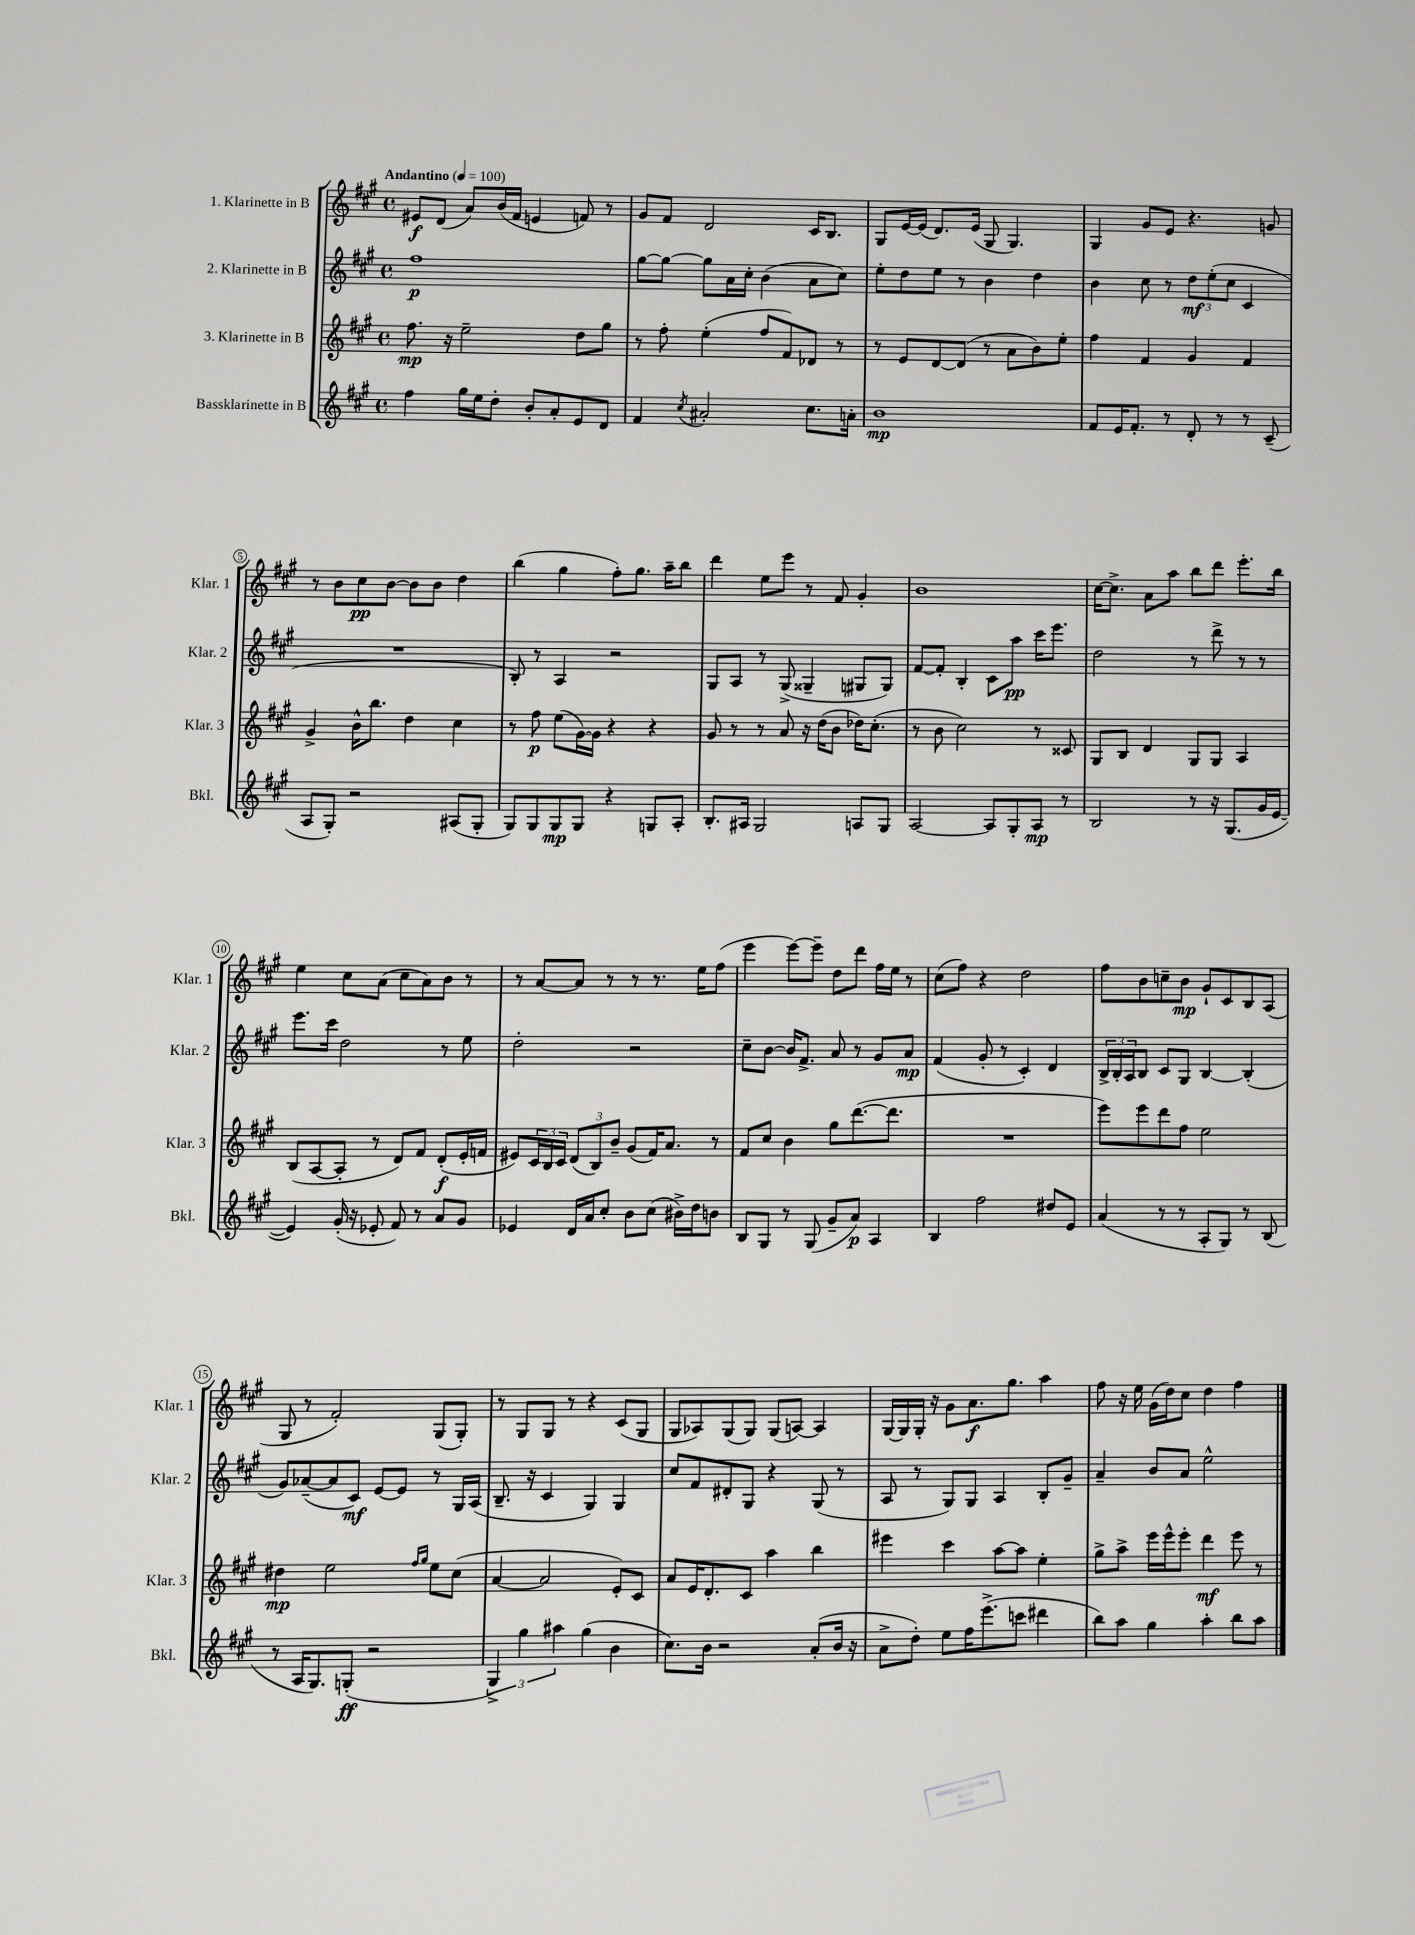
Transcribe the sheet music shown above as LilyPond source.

<<
\new StaffGroup <<
\new Staff = "s0" \with { instrumentName = "1. Klarinette in B" shortInstrumentName = "Klar. 1" } {
    \clef treble \key a \major \defaultTimeSignature \time 4/4 \tempo "Andantino" 4 = 100
    eis'8\f d'8( a'8) b'16( fis'16 e'4 f'8) r8 |
    gis'8 fis'8 d'2 cis'16 b8. |
    gis8 e'16~ e'16( d'8.) e'16( gis8 gis4.) |
    gis4 gis'8 e'8 r4. g'8 |
    r8 b'8 cis''8\pp b'8~ b'8 b'8 d''4 |
    b''4( gis''4 fis''8-.) gis''8. a''16-- b''8 |
    d'''4 e''8 e'''8 r8 fis'8 gis'4-. |
    b'1 |
    cis''16~ cis''8.-> a'8 a''8 b''8 d'''8 e'''8.-. b''16 |
    e''4 cis''8 a'8( cis''8 a'8) b'8 r8 |
    r8 a'8~ a'8 r8 r8 r8. e''16 fis''8( |
    e'''4 e'''8~) e'''8-- d''8 d'''8 fis''16 e''16 r8 |
    cis''8( fis''8) r4 d''2 |
    fis''8 b'8 c''8-- b'8\mp gis'8-! cis'8 b8 a8( |
    gis8 r8 fis'2-.) gis8( gis8-.) |
    r8 gis8 gis8 r8 r4 cis'8( gis8 |
    gis8 aes8) gis8( gis8) gis8( a8~) a4 |
    gis16~ gis16 gis16-. r16 gis'8 a'8.\f gis''8. a''4 |
    fis''8 r16 e''16 gis'16( d''16) cis''8 d''4 fis''4 \bar "|." |
}
\new Staff = "s1" \with { instrumentName = "2. Klarinette in B" shortInstrumentName = "Klar. 2" } {
    \clef treble \key a \major \defaultTimeSignature \time 4/4
    fis''1\p |
    gis''8~ gis''8~ gis''8 a'16 cis''16-. b'4( a'8 cis''8) |
    e''8-. d''8 e''8 r8 b'4 d''4 |
    b'4 cis''8 r8 \tuplet 3/2 { d''8\mf e''8-.( cis''8 } cis'4 |
    R1 |
    b8-.) r8 a4 r2 |
    gis8 a8 r8 gis8->( gisis4-- gis8 gis8) |
    fis'8~ fis'8-. b4-. cis'8 a''8\pp cis'''16 e'''8. |
    d''2 r8 d'''8-> r8 r8 |
    e'''8. cis'''16 d''2 r8 e''8 |
    d''2-. r2 |
    cis''8-- b'8~ b'16 fis'8.-> a'8 r8 gis'8 a'8\mp |
    fis'4( gis'8-. r8 cis'4-.) d'4 |
    \tuplet 3/2 { b16-> b16-. a16 } b8 cis'8 gis8 b4~ b4-.( |
    gis'8) aes'8~--( aes'8 cis'8\mf) e'8~ e'8 r8 gis16 a16( |
    b8.-- r16 cis'4 gis4) gis4 |
    cis''8 fis'8 dis'8-. gis8 r4 gis8( r8 |
    a8 r8 gis8) gis8 a4 b8-. gis'8-- |
    a'4-- b'8 a'8 e''2-^ \bar "|." |
}
\new Staff = "s2" \with { instrumentName = "3. Klarinette in B" shortInstrumentName = "Klar. 3" } {
    \clef treble \key a \major \defaultTimeSignature \time 4/4
    fis''8.\mp r16 e''2-- d''8 gis''8 |
    r8 fis''8-. e''4-.( fis''8 fis'8) des'8 r8 |
    r8 e'8 d'8~ d'8( r8 a'8 b'8) e''8-. |
    fis''4 fis'4 gis'4 fis'4 |
    gis'4-> b'16-^ b''8. d''4 cis''4 |
    r8 fis''8\p e''8( gis'16~) gis'16 r4 r4 |
    gis'8 r8 r8 a'8 r16 d''16( b'8 des''16) cis''8.-.( |
    r8 b'8 cis''2) r8 cisis'8 |
    gis8 b8 d'4 gis8 gis8 a4 |
    b8( a8~ a8-. r8 d'8) fis'8 d'8-.\f( e'16-. f'16 |
    eis'8) \tuplet 3/2 { cis'16 b16 cis'16 } \tuplet 3/2 { d'8( b8) b'8-- } gis'8( fis'16) a'8. r8 |
    fis'8 cis''8 b'4 gis''8 d'''8.~( d'''8. |
    R1 |
    e'''8) e'''8 d'''8 fis''8 e''2 |
    dis''4\mp e''2 \grace { fis''16 gis''16 } e''8 cis''8( |
    a'4~ a'2 e'8-.) cis'8 |
    a'8 e'16 d'8.-. cis'8 a''4 b''4 |
    eis'''4 cis'''4 a''8~ a''8 e''4-. |
    gis''8-> a''8-> e'''16 e'''16-^ e'''8-. d'''4\mf e'''8 r8 \bar "|." |
}
\new Staff = "s3" \with { instrumentName = "Bassklarinette in B" shortInstrumentName = "Bkl." } {
    \clef treble \key a \major \defaultTimeSignature \time 4/4
    fis''4 gis''16 e''16 d''8-. b'8-. a'8-. e'8 d'8 |
    fis'4 \acciaccatura { cis''8 } ais'2-. cis''8. a'16-. |
    b'1\mp |
    fis'8 e'16 fis'8.-. r8 d'8-. r8 r8 cis'8--( |
    a8 gis8-.) r2 ais8( gis8-. |
    gis8) gis8 gis8\mp gis8 r4 g8 a8-. |
    b8.-. ais16 gis2 a8 gis8 |
    a2~ a8 gis8-. a8\mp r8 |
    b2 r8 r16 gis8.( gis'16 e'16~ |
    e'4) gis'16-.( r16 ees'8-. fis'8) r8 a'8 gis'8 |
    ees'4 d'16 a'16 cis''8-. b'8 cis''8( bis'16->) d''16 b'8 |
    b8 gis8 r8 gis8( gis'8-- a'8\p) a4 |
    b4 fis''2 dis''8 e'8 |
    a'4( r8 r8 a8-. gis8) r8 b8( |
    r8 a16 gis8.) g8-.\ff( r2 |
    \tuplet 3/2 { gis4->) gis''4 ais''4 } gis''4( b'4 |
    cis''8.) b'16 r2 a'8-.( b'16 r16 |
    a'8-> d''8-.) e''8 fis''16 e'''8.->( c'''8 dis'''4 |
    b''8) a''8 gis''4 a''4-. b''8 a''8 \bar "|." |
}
>>
>>
\layout { \context { \Score \override BarNumber.stencil = #(make-stencil-circler 0.1 0.3 ly:text-interface::print) } }
